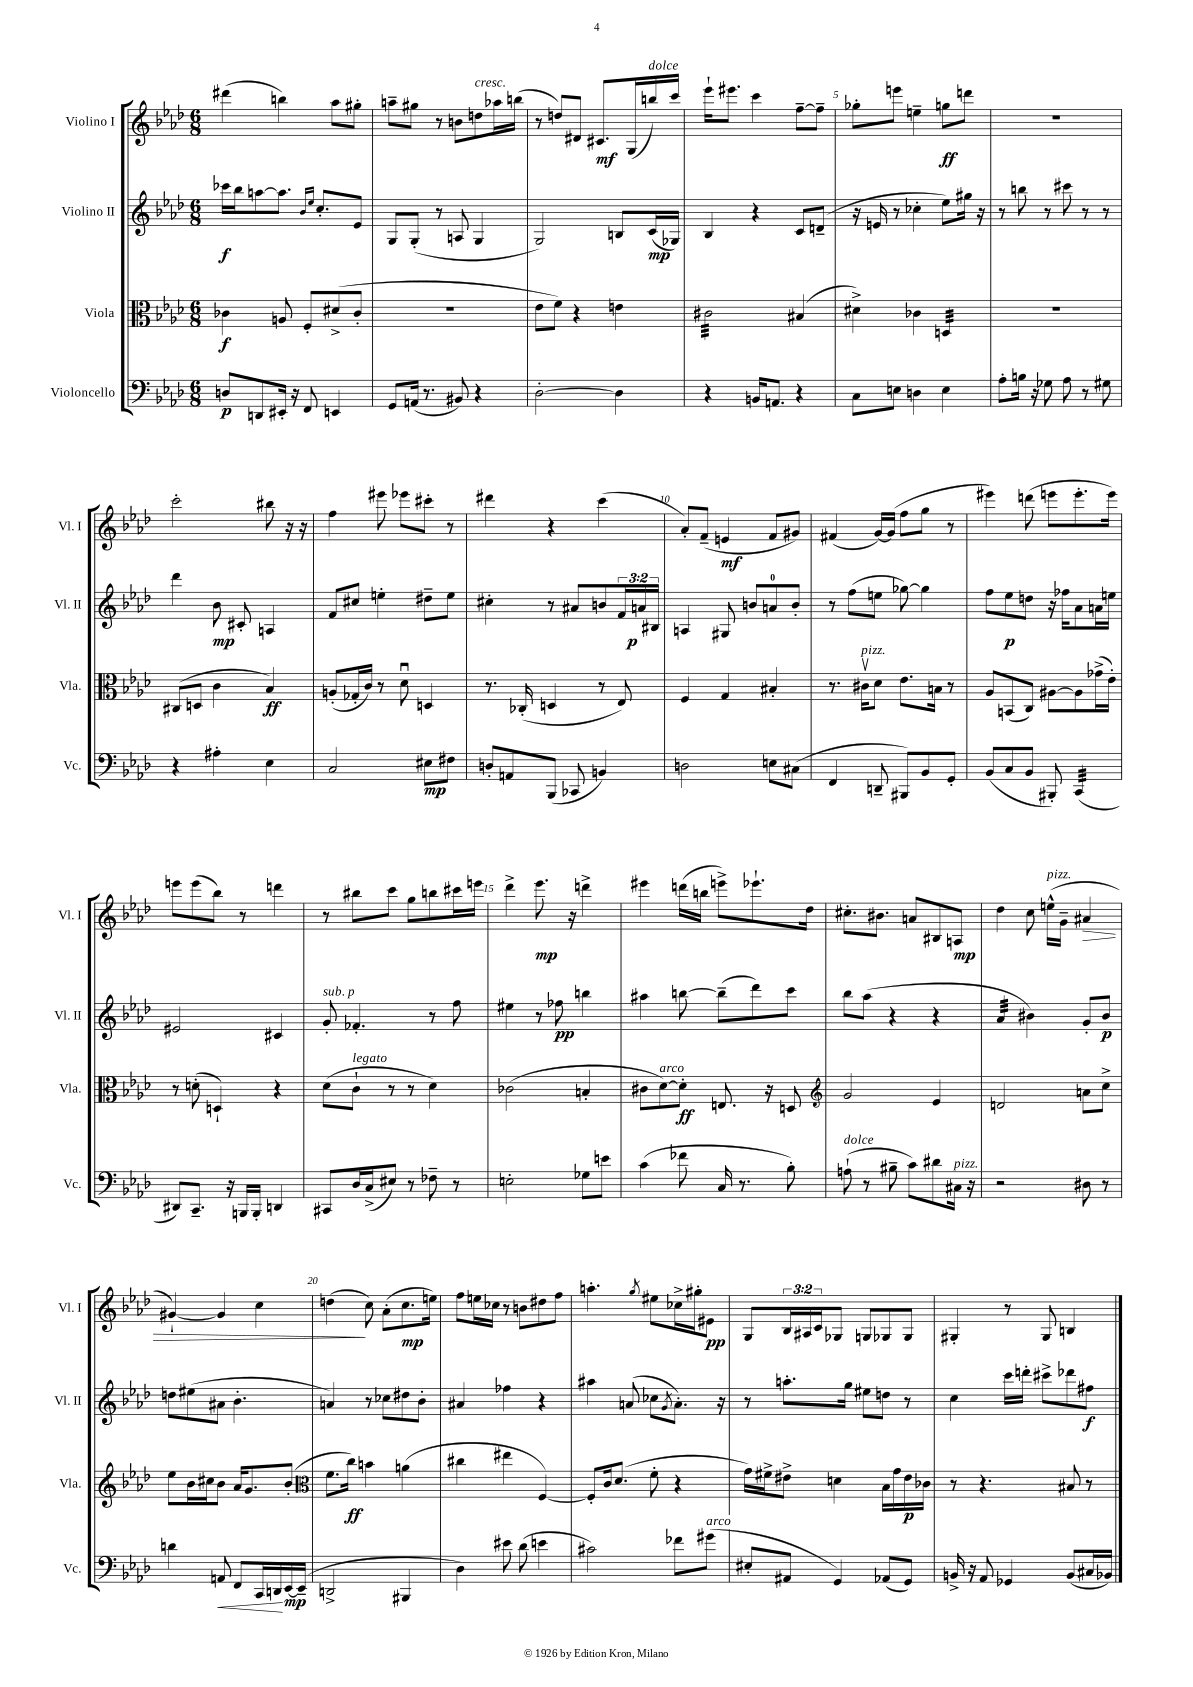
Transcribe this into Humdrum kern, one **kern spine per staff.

**kern	**kern	**kern	**kern
*staff4	*staff3	*staff2	*staff1
*clefF4	*clefC3	*clefG2	*clefG2
*k[b-e-a-d-]	*k[b-e-a-d-]	*k[b-e-a-d-]	*k[b-e-a-d-]
*M6/8	*M6/8	*M6/8	*M6/8
8D	4c-	16ccc-	(4ddd#
.	.	16bb-	.
8DD	.	[8aa	.
16EE#'	8A	8.aa]	4bb)
16r	.	.	.
8FF	8F'	.	.
.	.	16qqb-	.
.	.	16qqee-	.
.	.	8.cc'	.
4EE	(8d#^	.	8aa-
.	8c-'	8e-	8gg#'
=	=	=	=
8GG	2.r	8G	8aa~
(16AA	.	(8G'	8gg#
8.r	.	.	.
.	.	8r	8r
8BB#)	.	8A	8b
4r	.	4G	8dd
.	.	.	16aa-
.	.	.	(16bb
=	=	=	=
[2D-'	8e-	2G)	8r
.	8f)	.	8dd)
.	4r	.	8d#
.	.	.	8.c#
4D-]	4e	8B	.
.	.	.	(16G
.	.	(16c	16bb)
.	.	16G-)	16ccc
=	=	=	=
4r	2c#	4B-	16eee-`
.	.	.	8.eee#
16BB	.	4r	4ccc
8.AA	.	.	.
4r	(4B#	8c	[8ff~
.	.	(8d~	8ff~]
=	=	=	=
8C	4d#^)	16r	8gg-'
.	.	16e	.
8E	.	8r	8eee
4D	4c-	4cc-'	4ee~
4E	4D	8ee-)	8gg
.	.	16gg#	8ddd
.	.	16r	.
=	=	=	=
8A-'	2.r	8r	2.r
16B	.	8bb	.
16r	.	.	.
8G-	.	8r	.
8A-	.	8ccc#	.
8r	.	8r	.
8G#	.	8r	.
=	=	=	=
4r	(8C#	4ddd-	2ccc'
.	8D	.	.
4A#'	4c	8b-	.
.	.	8c#'	.
4E-	4B-)	4A	8bb#
.	.	.	16r
.	.	.	16r
=	=	=	=
2C	(8A'	8f	4ff
.	16G-'	8cc#	.
.	16c)	.	.
.	8r	4ee'	8eee#
.	8d-u	.	8eee-
8E#	4D	8dd#~	8ccc#'
8F#	.	8ee	8r
=	=	=	=
8D'	8.r	4cc#'	4ddd#
8AA	.	.	.
.	(16C-'	.	.
(8BBB-	4D	8r	4r
8CC-	.	8a#	.
4BB)	8r	8b	(4ccc
.	8E-)	24f	.
.	.	24a	.
.	.	24B#	.
=	=	=	=
2D	4F	4A	8a-')
.	.	.	(8f~
.	4G	8G#	4e
.	.	8b	.
8E	4B#'	8a	8f
(8C#	.	8b'	8g#)
=	=	=	=
4FF	8.r	8r	(4f#
.	.	(8ff	.
.	16c#v	.	.
8DD~	8d-	8ee	[16g)
.	.	.	(16g]
8BBB#)	8.e-	[8gg-)	8ff
8BB-	.	4gg-]	8gg
.	16B	.	.
8GG'	8r	.	8r
=	=	=	=
(8BB-	8A-	8ff	4eee#)
8C	(8BB	8ee-	.
8BB-	8C)	8dd	(8ddd
8BBB#')	[8A#	16r	8eee
.	.	16ff-	.
(4CC	8A#]	8a-	8.eee'
.	(16g-^	16a	.
.	16e-')	16ee	16eee)
=	=	=	=
8DD#)	8r	2e#	8eee
8.CC~	(8d'	.	(8eee
.	4D`)	.	8bb-)
16r	.	.	.
16BBB	.	.	8r
16BBB'	.	.	.
4DD	4r	4c#	4ddd
=	=	=	=
8CC#	(8d-	8g'	8r
16D-	8c`	4.f-'	8bb#
(16C^	.	.	.
8E#)	8r	.	8ccc
8r	8r	.	8gg
8F-~	4d-)	8r	8bb
8r	.	8ff	16ccc#
.	.	.	16eee
=	=	=	=
2E'	(2c-	4ee#	4ddd-^
.	.	8r	8.eee-
.	.	8ff-	.
.	.	.	16r
8G-	4B'	4bb	4ddd^
8e	.	.	.
=	=	=	=
(4c	8c#	4aa#	4eee#
.	[8d-)	.	.
8f-	8d-']	[8bb	(16ddd
.	.	.	16bb
16C	8.E	(8bb~]	8eee^)
8.r	.	.	.
.	.	8ddd-)	8.eee-`
.	16r	.	.
8B-')	8D	8ccc	.
.	.	.	16dd-
=	=	=	=
*	*clefG2	*	*
(8A`	2g	8bb-	8.cc#'
8r	.	(8aa-	.
.	.	.	8.b#
8B#~	.	4r	.
8c)	.	.	8a
8d#	4e-	4r	8B#
16C#	.	.	8A
16r	.	.	.
=	=	=	=
2r	2d	4a-	4dd-
.	.	4b#)	8cc
.	.	.	(16ee^^
.	.	.	16g~
8D#	8a	8g'	4a#
8r	8cc^	8b#	.
=	=	=	=
4d	8ee-	8dd	[4g#`)
.	16b-	(8ee#	.
.	16cc#	.	.
8AA	8b-	8a#	4g#]
8FF	16a-	4.b-'	.
.	8.g	.	.
16CC	.	.	4cc
16DD	.	.	.
[16EE-	(8b-'	.	.
(16EE-~]	.	.	.
=	=	=	=
*	*clefC3	*	*
2DD^	8.f	4a)	(4dd
.	16cc)	.	.
.	4b	8r	8cc)
.	.	8cc-	(8a-'
4BBB#	(4a	8dd#	8.cc
.	.	8b-'	.
.	.	.	16ee)
=	=	=	=
4D-)	4cc#	4a#	8ff
.	.	.	16ee
.	.	.	16cc-
8e#	4ee#	4ff-	8r
(8d-	.	.	8b
4e	[4F)	4r	8dd#
.	.	.	8ff
=	=	=	=
2c#)	8F']	4aa#	4.aa'
.	16c	.	.
.	(8.d-	.	.
.	.	(8a	.
.	.	.	8qgg
.	8f'	8cc-	8ee#
.	.	8qg	.
8f-	4r	8.a')	16cc-^
.	.	.	16gg#'
(8g#	.	.	8e#
.	.	16r	.
=	=	=	=
8E#'	16g)	8r	8G
.	16f#^	.	.
8AA#	8e#^	8.aa'	24B-
.	.	.	24A#
.	.	.	24c
4GG)	4d	.	8G-
.	.	16gg	.
.	.	8ee#	8G
(8AA-	16B-	8dd	8G-
.	16g	.	.
8GG)	16e#	8r	8G-
.	16c-	.	.
=	=	=	=
16BB^	8r	4cc	4G#'
16r	.	.	.
8AA-	4.r	.	.
4GG-	.	16ccc	8r
.	.	16ddd'	.
.	.	8ccc#^	8G#
(8BB	8B#	8ddd-	4B
16C#	8r	8ff#	.
16BB-)	.	.	.
==	==	==	==
*-	*-	*-	*-
